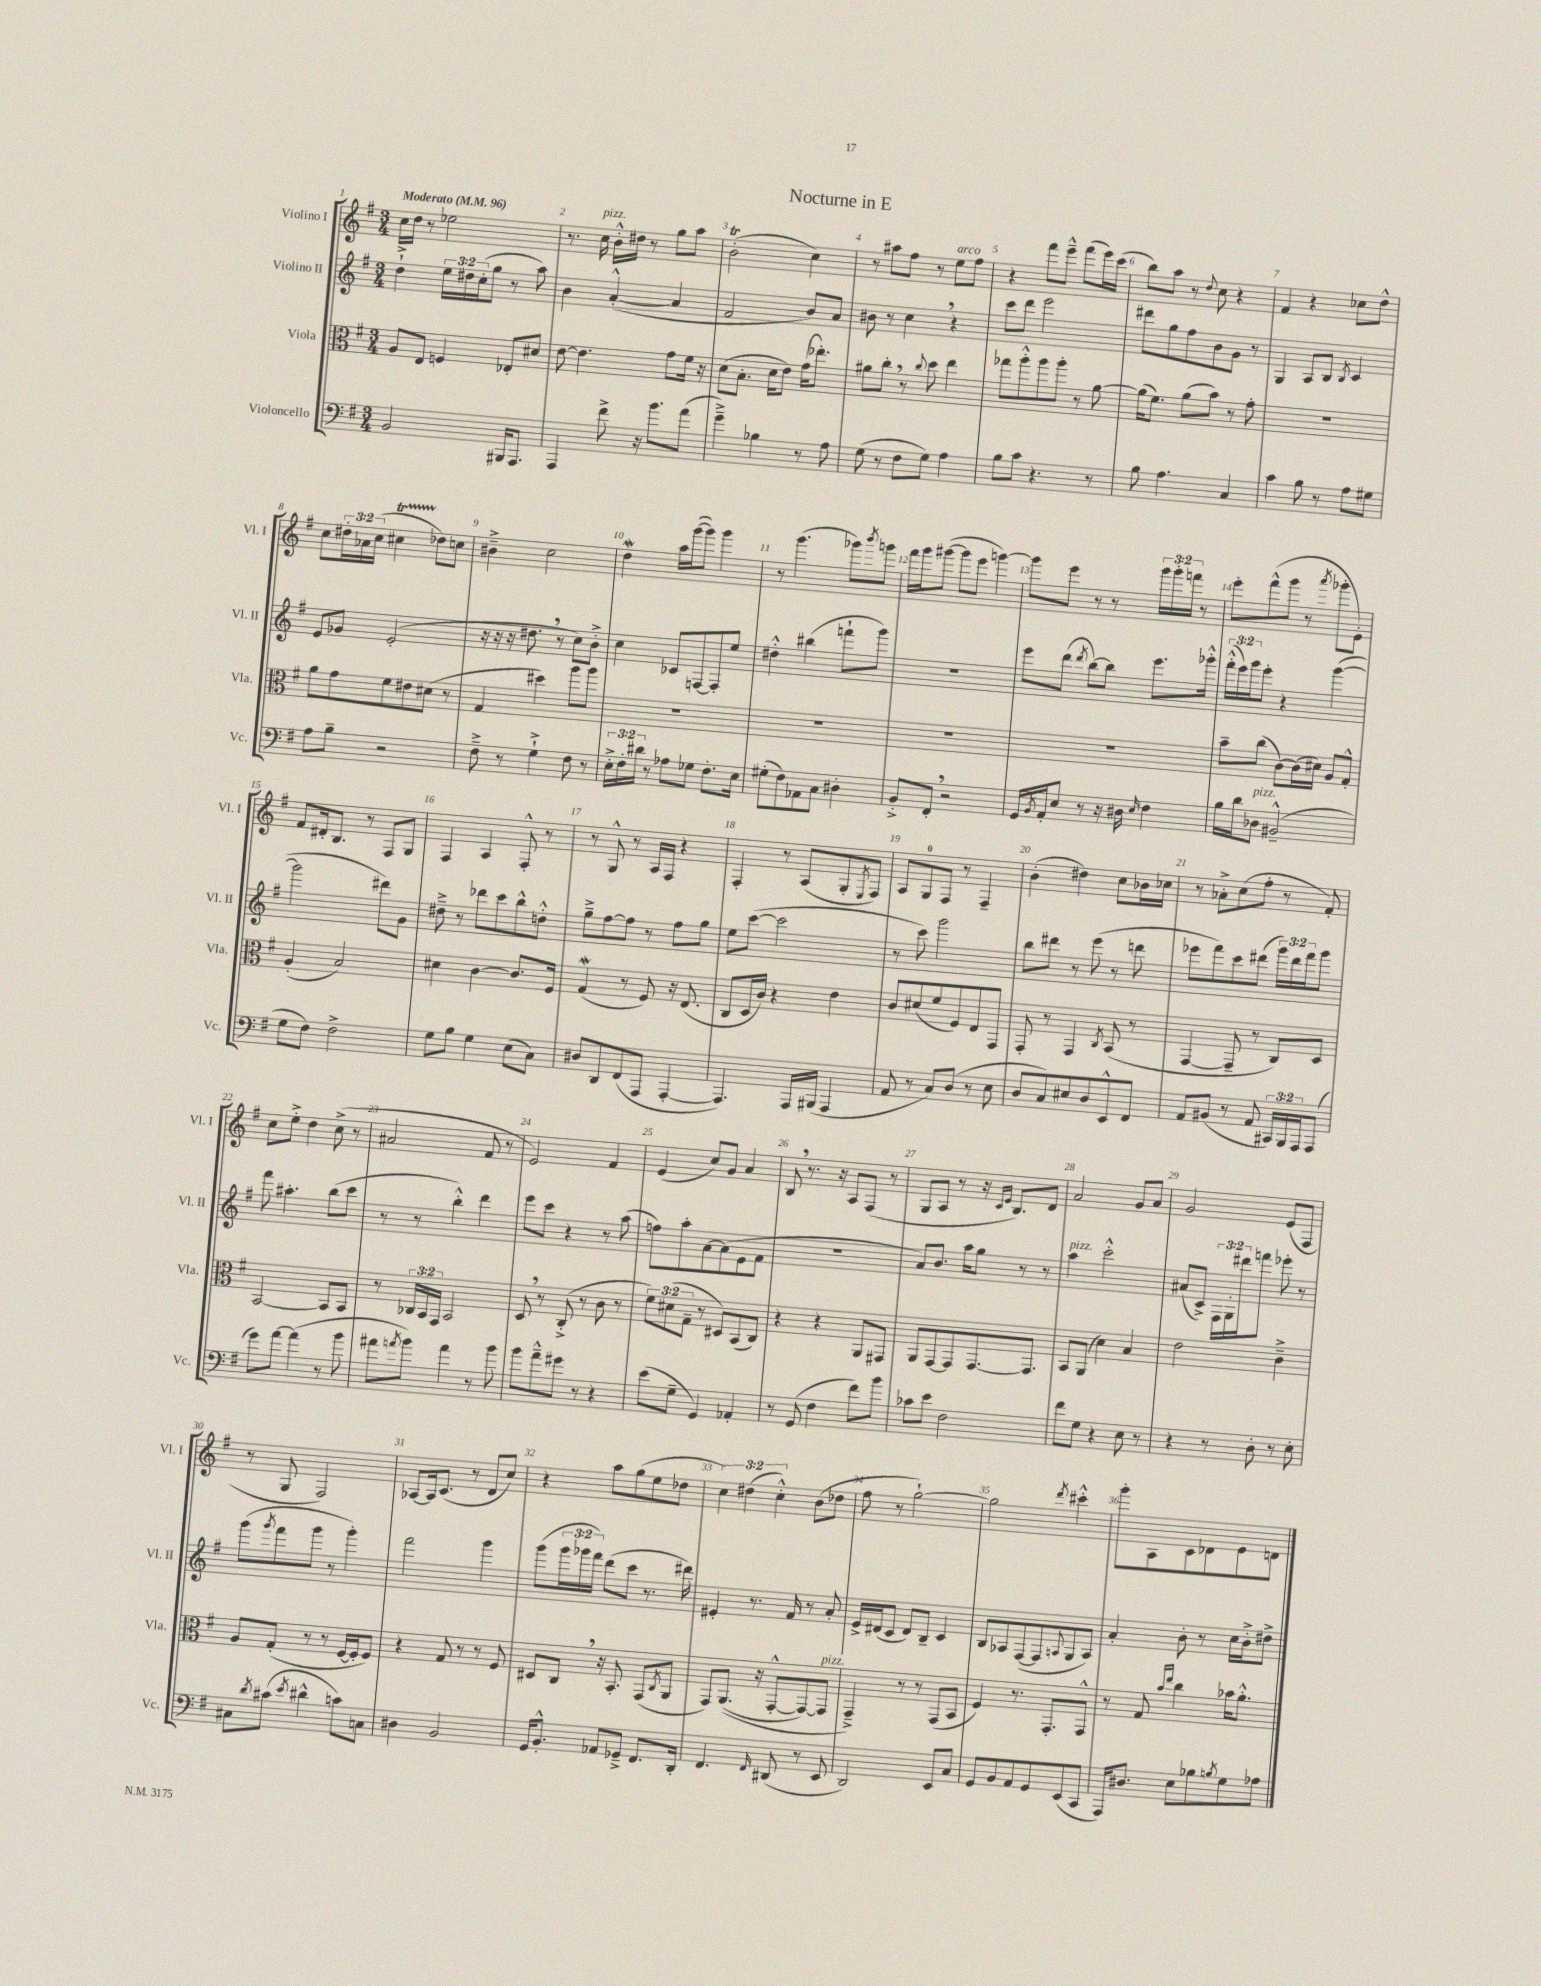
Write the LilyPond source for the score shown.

\header { title = "Nocturne in E" }
<<
\new StaffGroup <<
\new Staff = "s0" \with { instrumentName = "Violino I" shortInstrumentName = "Vl. I" } {
    \clef treble \key g \major \numericTimeSignature \time 3/4 \override Staff.TupletNumber.text = #tuplet-number::calc-fraction-text \tempo "Moderato" 4 = 96
    c''16 d''16 r8 ees''2 |
    r8. c''16^\markup { \italic "pizz." } b'16-.-^ dis''16 r8 g''8 a''8 |
    b'2-.\trill( c''4) |
    r8 ais''8 fis''8 r8 e''8^\markup { \italic "arco" } fis''8 |
    r4 fis'''8 e'''8---^ fis'''8( e'''16) c'''16( |
    b''8) a''8 r8 \appoggiatura { d''8 } c''8 r4 |
    fis'4 r4 ces''8 d''8-^ |
    c''8 \tuplet 3/2 { dis''16-. aes'16 c''16( } cis''4\startTrillSpan des''8\stopTrillSpan) c''8 |
    bis'4---> c''2 |
    d''4\mordent a''16 g'''16~( g'''8) g'''4 |
    r8 g'''4.( ges'''8) \acciaccatura { b'''8 } g'''8 |
    fis'''16 g'''16 gis'''8~( gis'''8 e'''8 g'''4~) |
    g'''8 e'''8 r8 r8 \tuplet 3/2 { g'''16 g'''16-. f'''16 } r8 |
    e'''8-. fis'''8-^( g'''8 r8 \acciaccatura { a'''8 } ges'''8-. e'8-.) |
    fis'8 dis'16-. b8. r8 fis8 g8 |
    fis4 a4 fis8-.-^ r8 |
    r8 g8-^ r8 a16 fis16 r4 |
    fis4-. r8 a8( g8-. \acciaccatura { e8 } fis8) |
    a8 g8-0 fis8 r8 fis4-- |
    b'4-.( dis''4) c''8 bes'16 ces''16 |
    r8 aes'8-.-> c''8( fis''8-. r8 fis'8-.) |
    c''8 e''8-.-> d''4 c''8->( r8 |
    ais'2 fis'8 r8 |
    e'2) fis'4 |
    e'4( c''8) g'8 a'4 |
    b8 \breathe r8. r16 a8 fis8( r8 |
    g8 a8 r8 r16 \grace { c'16 e'16 } b8.) d'8 |
    a'2 g'8 a'8 |
    g'2 e'8( fis8 |
    r8 g8 fis2) |
    aes8~ aes16 c'8.( r8 d'8 c''8) |
    r4 a''8 g''8( e''8 des''8 |
    \tuplet 3/2 { c''4) dis''4( c''4-.-^) } b'8( des''8 |
    fis''8 r8 g''2~-!) |
    g''2 \acciaccatura { d'''8 } cis'''4-.-^ |
    g'''8-. a8 c'8 des'8 e'8 d'8 \bar "|." |
}
\new Staff = "s1" \with { instrumentName = "Violino II" shortInstrumentName = "Vl. II" } {
    \clef treble \key g \major \numericTimeSignature \time 3/4 \override Staff.TupletNumber.text = #tuplet-number::calc-fraction-text
    d''4-!-> \tuplet 3/2 { e''16 dis''16 c''16-.( } g''8 r8 a''8) |
    b'4 a'4~-.-^( a'4 |
    fis'2 b'8) a'8 |
    bis'8 r8 c''4 \breathe r4 |
    c'''8 d'''8 e'''2 |
    dis'''8 g''8 fis''8 b'8 g'8 r8 |
    g4 a8 b8 \acciaccatura { b8 } c'4 |
    e'8 ges'8 e'2-.( |
    r16 r16 r16 dis''8. \breathe r8 c''8) b'8-.-> |
    c''4 ces'8 f8~ f8-. e''8 |
    dis''4-.-^ bis''4( f'''8-! g'''8) |
    R2. |
    e'''8 d'''8( \acciaccatura { d'''8 } b''8~) b''8 e'''8. ges'''16-.-^ |
    \tuplet 3/2 { fis'''16-.-^( e'''16) g'''16 } e'''8-. r4 g'''4~( |
    g'''2 dis'''8) g'8 |
    dis''8---> r8 des'''8 c'''8 b''8-^ d''8-.-^ |
    g''8---> fis''8~ fis''8 r8 fis''8 g''8 |
    e''8 c'''8~( c'''2 |
    r8 c'''8) g'''2 |
    b''8 dis'''8 r8 e'''8( r8 d'''8 |
    ees'''8 fis'''8) c'''8 dis'''8( \tuplet 3/2 { g'''16) dis'''16 fis'''16 } g'''8 |
    fis'''8 ais''4.-. b''8( c'''8 |
    r8 r8 b''4-.-^) d'''4 |
    e'''8 c'''8 r4 r8 a''8( |
    f''8) a''8-. a'8~ a'8( e'8 fis'8 |
    R2. |
    a'8) b'8. a''16 g''8 r8 r8 |
    a''4^\markup { \italic "pizz." } c'''2-.-^ |
    ais'8( c'8->) \tuplet 3/2 { fis16 g16-. dis'''16 } f'''8 ees'''8-. r8 |
    g'''8( \acciaccatura { g'''8 } fis'''8 g'''8 r8 g'''4-.) |
    fis'''2 g'''4 |
    g'''8( \tuplet 3/2 { g'''16 ges'''16 fis'''16) } d'''8( c'''8 r8. dis'''16) |
    eis'4-. r8. fis'16 r8 a'8-. |
    e'16-> dis'16( c'8 dis'8) b8-- c'4 |
    b8 aes8 fis8~( fis8 \appoggiatura { a8 } g8 a8) |
    a'4-. b'8-. r8 c''16 b'16-.-> dis''8-> \bar "|." |
}
\new Staff = "s2" \with { instrumentName = "Viola" shortInstrumentName = "Vla." } {
    \clef alto \key g \major \numericTimeSignature \time 3/4 \override Staff.TupletNumber.text = #tuplet-number::calc-fraction-text
    a8 e8 f4 ees8-. dis'8 |
    e'8~ e'4. g'8 fis'16 r16 |
    d'8( b8.-. d'16 e'8) g'16( ees''8.-.) |
    ais'8 c''8-. \breathe r8 \appoggiatura { c''8 } d''8 e''4 |
    ges''8 a''8-.-^ a''8 a''8-. r8 a'8~ |
    a'16( fis'8.) a'8( b'8) r8 g'8-. |
    R2. |
    a'8 g'8 fis'8 eis'8 dis'8( r8 |
    g4 dis''4) a''8 a''8 |
    R2. |
    R2. |
    R2. |
    R2. |
    b'8-- c''8( c'8~) c'16( dis'16) a8 g8-.-^ |
    a4-.( b2) |
    dis'4 c'4~ c'8. fis16 |
    g4\mordent( r8 fis8) r16 e8.( |
    c8 d16 c'16) r4 e'4 |
    c'8 dis'8( fis'8 fis8) e8 g,8 |
    g,8-. r8 g,4 \acciaccatura { c8 } b,8( r8 |
    g,4~ g,8-- r8 c8) d8 |
    b,2~ b,8 b,8 |
    r8 \tuplet 3/2 { ces16 b,16 g,16 } b,2 |
    d8 \breathe r8 c8-.->( r8 c'8 r8 |
    \tuplet 3/2 { fis'8) dis'8( g8-- } r8 dis8) b,8( c8) |
    r4 r4 a,8 gis,8 |
    a,8 g,8~ g,8 g,8.~ g,8. |
    b,8 a,8( d'4) b4 |
    e'2 c'4---> |
    a8 g8-.( r8 r8 fis16~ fis16-. fis8) |
    r4 g8 r8 r8 fis8 |
    dis8 c8 \breathe r16 b,8.-. g,8( \acciaccatura { c8 } a,8 |
    g,8) a,8.(\( r16 g,8~-.-^ g,8~) g,8^\markup { \italic "pizz." } |
    g,4--->\) r8 r8 g,8( b,8 |
    fis4) r8. g,8.-. g,8-^ |
    r8 g8 \grace { b'16 e''16 } c''4 bes'16 a'8.-.-^ \bar "|." |
}
\new Staff = "s3" \with { instrumentName = "Violoncello" shortInstrumentName = "Vc." } {
    \clef bass \key g \major \numericTimeSignature \time 3/4 \override Staff.TupletNumber.text = #tuplet-number::calc-fraction-text
    b,2 bis,,16 a,,8. |
    a,,4 fis'8-> r16 b'8. a'8( |
    g'4--->) bes4 r8 a8 |
    g8( r8 fis8 g8) a4 |
    b8 c'8 r4. r8 |
    b8 a4. c4 |
    c'4 b8 r8 a8 gis8 |
    a8 b8-- r2 |
    fis8---> r8 g4-!-> fis8 r8 |
    \tuplet 3/2 { e16-.-> fis16-. dis'16 } r8 aes8 ges8 fis8.-. e16 |
    gis8-.( fis8) aes,8 c8 dis4-. |
    b,8-.-> fis,8-. \breathe r2 |
    g,16 \acciaccatura { b,8 } a,16-. e8 r8 r16 dis16 \grace { e16 } fis4 |
    b16 d'16 des8^\markup { \italic "pizz." } bis,2---^( |
    g8 fis8) fis2-> |
    g8 b8 g4 e8( c8) |
    dis8 d,8 fis,8( a,,8 a,,4~-. |
    a,,4.) a,,16 bis,,16( a,,4 |
    a,8 r8 c8) d8( r8 e8 |
    d8 c8) eis8 d8 e,8-^ fis,8 |
    a,8 bis,8( r8 a,8 \tuplet 3/2 { cis,16) b,,16 a,,16 } a,,8( |
    g'8) a'8~ a'4( r8 b'8 |
    ais'8 \acciaccatura { a'8 } b'8) a'4 r8 b'8 |
    b'8 a'8---^ gis'8 r8 r4 |
    e'8( g8-- g,4) aes,4-. |
    r8 g,8( fis4 fis'8) b'8 |
    ces'8 e'8 fis2 |
    fis'8 g8 r4 e8 r8 |
    r4 r8 d8-. r8 e8-. |
    cis8 \acciaccatura { d'8 } cis'8( \acciaccatura { e'8 } dis'4-^ c'8) c8 |
    dis4 b,2 |
    g,16 b,8.-.-^ aes,8 ges,8---> fis,8. d,16-. |
    fis,4. \grace { fis,16 } dis,8( r8 e,8 |
    d,2) e,8 c8 |
    g,8 b,8 a,8 g,8 e,8( c,8 |
    a,,16) dis8. e8 bes8 \acciaccatura { b8 } g8 aes8 \bar "|." |
}
>>
>>
\layout { \context { \Score \override BarNumber.break-visibility = ##(#f #t #t) barNumberVisibility = #all-bar-numbers-visible } }
